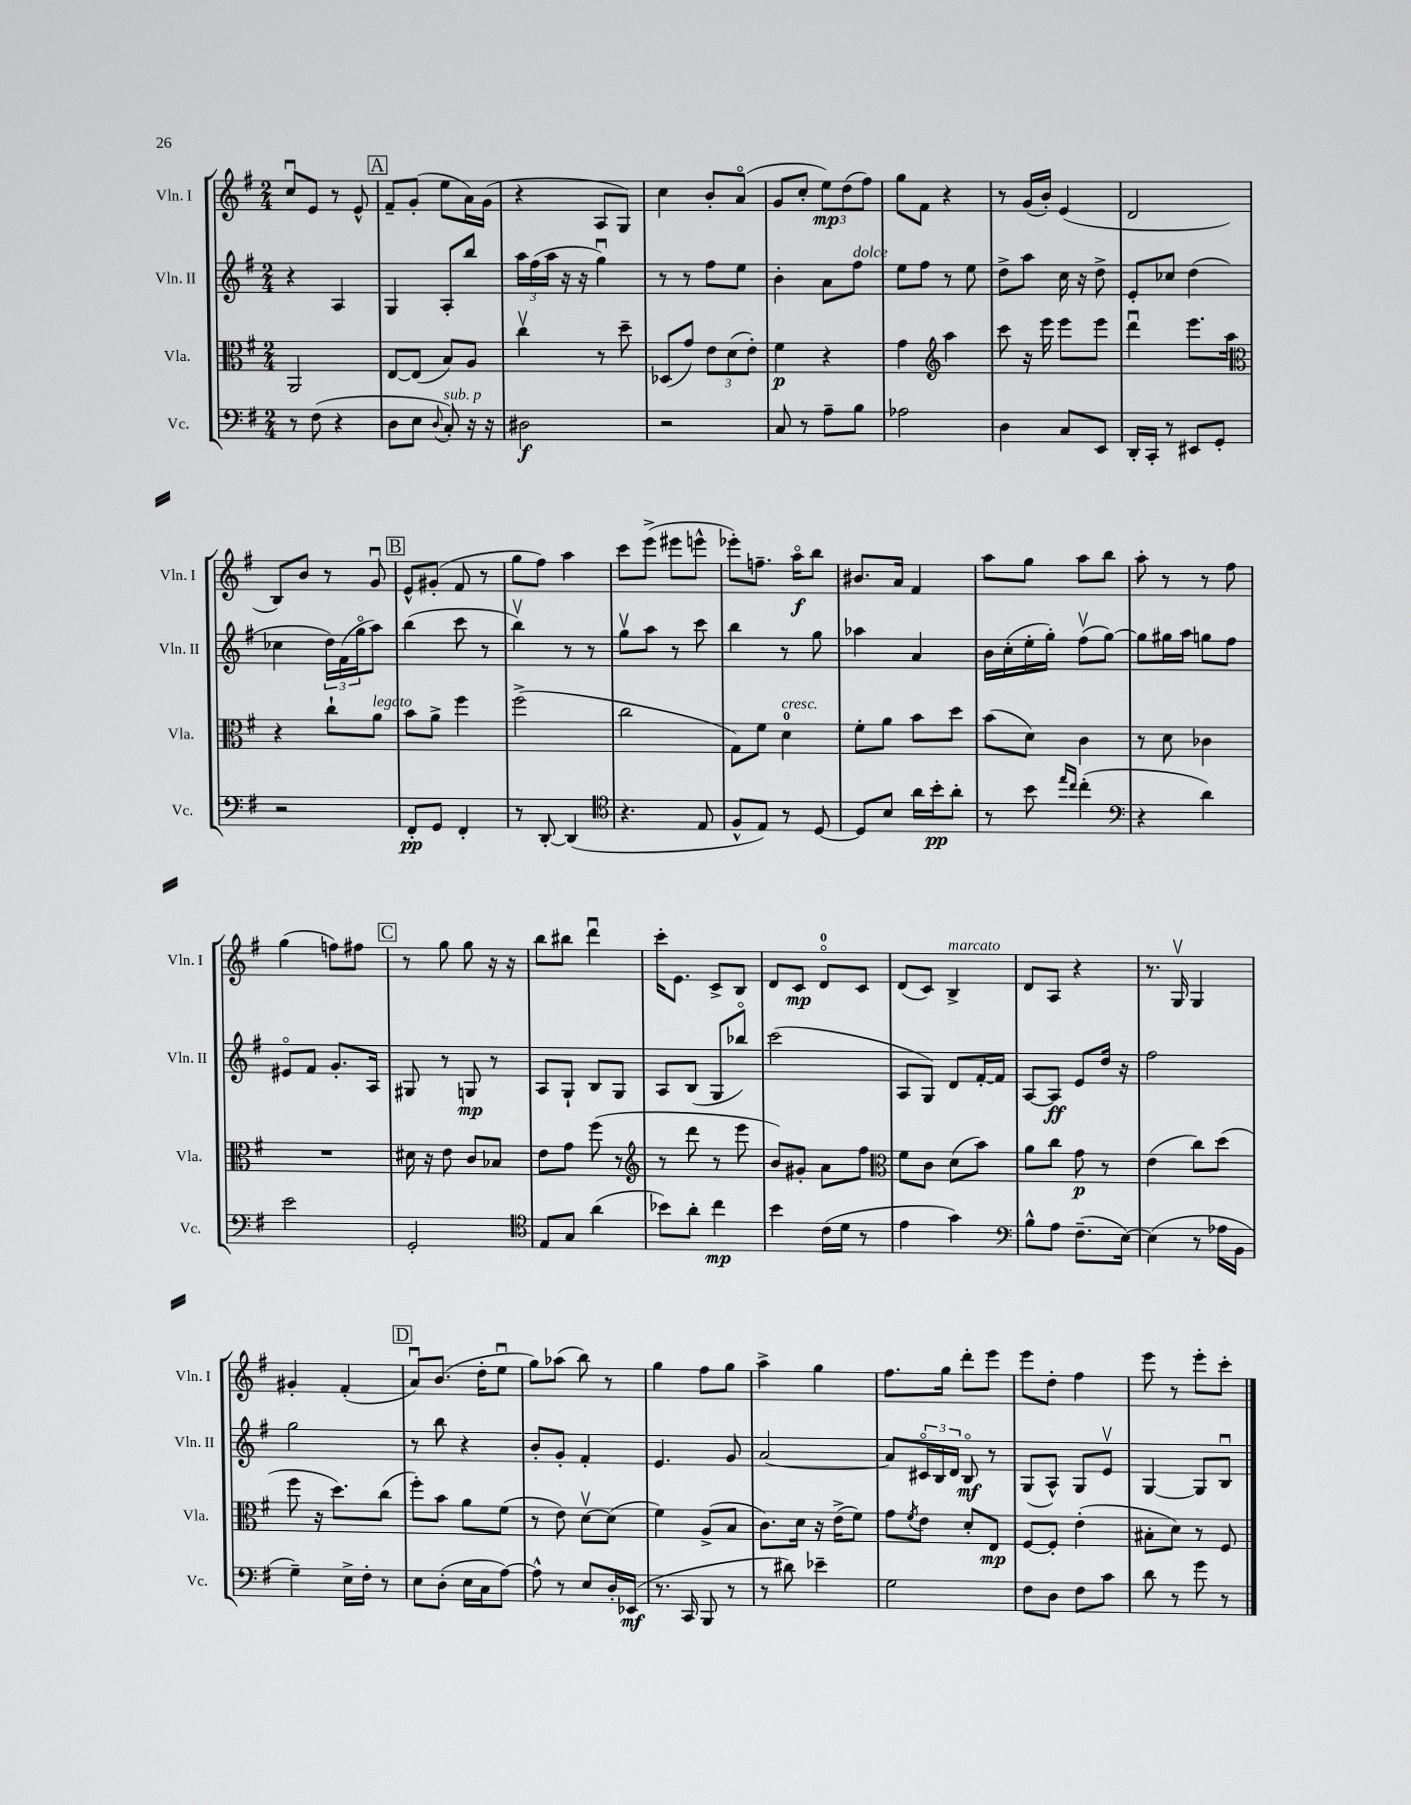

**kern	**dynam	**kern	**dynam	**kern	**dynam	**kern	**dynam
*part4	*part4	*part3	*part3	*part2	*part2	*part1	*part1
*staff4	*staff4	*staff3	*staff3	*staff2	*staff2	*staff1	*staff1
*I"Vc.	*	*I"Vla.	*	*I"Vln. II	*	*I"Vln. I	*
*I'Vc.	*	*I'Vla.	*	*I'Vln. II	*	*I'Vln. I	*
*clefF4	*	*clefC3	*	*clefG2	*	*clefG2	*
*k[f#]	*	*k[f#]	*	*k[f#]	*	*k[f#]	*
*M2/4	*	*M2/4	*	*M2/4	*	*M2/4	*
=76	=76	=76	=76	=76	=76	=76	=76
8r	.	2AA/	.	4r	.	8ccu/L	.
(8F#\	.	.	.	.	.	8e/J	.
4r	.	.	.	4A/	.	8r	.
.	.	.	.	.	.	8e^^/	.
!!LO:REH:place=s1:t=A
=77	=77	=77	=77	=77	=77	=77	=77
8D\L	.	[8E/L	.	4G/	.	8f#~/L	.
8E\J	.	(8E/J]	.	.	.	(8g'/J	.
8qqD/	.	.	.	.	.	.	.
!LO:TX:a:i:t=sub. p	!	!	!	!	!	!	!
8C'/)	.	8B/L)	.	8A'/L	.	8ee\L	.
16r	.	8A/J	.	8bb/J	.	16a\L)	.
16r	.	.	.	.	.	(16g\JJ	.
=78	=78	=78	=78	=78	=78	=78	=78
2D#X\	f	4ccv\	.	24aa\LL	.	4r	.
.	.	.	.	(24ff#\	.	.	.
.	.	.	.	24aa\JJ	.	.	.
.	.	.	.	16r	.	.	.
.	.	.	.	16r	.	.	.
.	.	8r	.	4ggu\)	.	8A/L	.
.	.	8dd~\	.	.	.	8G/J)	.
=79	=79	=79	=79	=79	=79	=79	=79
2r	.	(8D-X/L	.	8r	.	4cc\	.
.	.	8g/J)	.	8r	.	.	.
.	.	12e\L	.	8ff#\L	.	8b'/L	.
.	.	(12d\	.	.	.	.	.
.	.	.	.	8ee\J	.	(8a/J	.
.	.	12e'\J)	.	.	.	.	.
=80	=80	=80	=80	=80	=80	=80	=80
8C/	.	4f#\	p	4b'\	.	8g/L	.
8r	.	.	.	.	.	8cc'/J	.
8A~\L	.	4r	.	8a\L	.	12ee\L)	mp
.	.	.	.	.	.	(12dd\	.
!	!	!	!	!LO:TX:a:i:t=dolce	!	!	!
8B\J	.	.	.	8ff#\J	.	.	.
.	.	.	.	.	.	12ff#\J)	.
=81	=81	=81	=81	=81	=81	=81	=81
2A-X\	.	4g\	.	8ee\L	.	8gg\L	.
.	.	.	.	8ff#\J	.	8f#\J	.
*	*	*clefG2	*	*	*	*	*
.	.	4aa\	.	8r	.	4r	.
.	.	.	.	8ee\	.	.	.
=82	=82	=82	=82	=82	=82	=82	=82
4D\	.	8ccc\	.	8dd^\L	.	8r	.
.	.	16r	.	8aa\J	.	(16g/LL	.
.	.	16eee\	.	.	.	16b'/JJ)	.
8C/L	.	8eee\L	.	16cc\	.	(4e/	.
.	.	.	.	16r	.	.	.
8EE/J	.	8eee\J	.	8dd^\	.	.	.
=83	=83	=83	=83	=83	=83	=83	=83
16DD'/LL	.	4dddu\	.	8e'/L	.	2d/	.
16CC'/JJ	.	.	.	.	.	.	.
8r	.	.	.	8cc-X/J	.	.	.
8EE#X/L	.	8.eee\L	.	(4dd\	.	.	.
8GG'/J	.	.	.	.	.	.	.
.	.	16aa\Jk	.	.	.	.	.
!!LO:LB:g=z
=84	=84	=84	=84	=84	=84	=84	=84
*	*	*clefC3	*	*	*	*	*
2r	.	4r	.	4cc-X\	.	8B/L)	.
.	.	.	.	.	.	8b/J	.
.	.	8cc`\L	.	24dd\LL)	.	8r	.
.	.	.	.	(24f#\	.	.	.
.	.	.	.	24gg\J	.	.	.
!	!	!LO:TX:a:i:t=legato	!	!	!	!	!
.	.	8a\J	.	8aa\J)	.	8gu/	.
!!LO:REH:place=s1:t=B
=85	=85	=85	=85	=85	=85	=85	=85
8FF#'/L	pp	8b\L	.	(4bb\	.	8e^^/L	.
8GG/J	.	8a^\J	.	.	.	(8g#X'/J	.
4FF#'/	.	4ff#\	.	8ccc\	.	8f#/	.
.	.	.	.	8r	.	8r	.
=86	=86	=86	=86	=86	=86	=86	=86
8r	.	(2ff#^\	.	4bbv\)	.	8gg\L	.
[8DD'/	.	.	.	.	.	8ff#\J)	.
(4DD/]	.	.	.	8r	.	4aa\	.
.	.	.	.	8r	.	.	.
=87	=87	=87	=87	=87	=87	=87	=87
*clefC4	*	*	*	*	*	*	*
4.r	.	2cc\	.	8ggv\L	.	8ccc\L	.
.	.	.	.	8aa\J	.	(8eee^\J	.
.	.	.	.	8r	.	8eee#X\L	.
8E/	.	.	.	8ccc\	.	8eeen^^\J	.
=88	=88	=88	=88	=88	=88	=88	=88
8F#^^/L	.	8G\L)	.	4bb\	.	8eee-X'\L)	.
8E/J)	.	8f#\J	.	.	.	8.ffn~\J	.
!	!	!LO:TX:a:i:t=cresc.	!	!	!	!	!
8r	.	4d\	.	8r	.	.	.
.	.	.	.	.	.	16aa\KL	f
[8D/	.	.	.	8gg\	.	8bb\J	.
=89	=89	=89	=89	=89	=89	=89	=89
8D/L]	.	8f#'\L	.	4aa-X\	.	8.b#X/L	.
8B/J	.	8a\J	.	.	.	.	.
.	.	.	.	.	.	16a/Jk	.
16a\LL	.	8b\L	.	4a/	.	4f#/	.
16b'\J	pp	.	.	.	.	.	.
8a'\J	.	8dd\J	.	.	.	.	.
=90	=90	=90	=90	=90	=90	=90	=90
8r	.	(8b\L	.	16b\LL	.	8aa\L	.
.	.	.	.	(16cc'\	.	.	.
8b\	.	8d\J)	.	16ee'\	.	8gg\J	.
.	.	.	.	16gg'\JJ)	.	.	.
16qqee/LL	.	.	.	.	.	.	.
16qqcc/JJ	.	.	.	.	.	.	.
(4cc'\	.	4c\	.	(8ff#v\L	.	8aa\L	.
.	.	.	.	[8gg\J)	.	8bb\J	.
=91	=91	=91	=91	=91	=91	=91	=91
*clefF4	*	*	*	*	*	*	*
4r	.	8r	.	8gg\L]	.	8aa'\	.
.	.	8d\	.	16gg#X\L	.	8r	.
.	.	.	.	16aa\JJ	.	.	.
4d\)	.	4c-X\	.	8ggn\L	.	8r	.
.	.	.	.	8ff#\J	.	8ff#\	.
!!LO:LB:g=z
=92	=92	=92	=92	=92	=92	=92	=92
2e\	.	2r	.	8e#X/L	.	(4gg\	.
.	.	.	.	8f#/J	.	.	.
.	.	.	.	8.g'/L	.	8ffn\L)	.
.	.	.	.	.	.	8ff#X\J	.
.	.	.	.	16A/Jk	.	.	.
!!LO:REH:place=s1:t=C
=93	=93	=93	=93	=93	=93	=93	=93
2GG'/	.	16d#X\	.	8G#X/	.	8r	.
.	.	16r	.	.	.	.	.
.	.	8e\	.	8r	.	8gg\	.
.	.	8c/L	.	8Gn/	mp	8gg\	.
.	.	8B-X/J	.	8r	.	16r	.
.	.	.	.	.	.	16r	.
=94	=94	=94	=94	=94	=94	=94	=94
*clefC4	*	*	*	*	*	*	*
8E/L	.	8e\L	.	8A/L	.	8bb\L	.
8G/J	.	8g\J	.	8G`/J	.	8bb#X\J	.
(4a\	.	(8ff#\	.	8B/L	.	4dddu\	.
.	.	8r	.	8G/J	.	.	.
=95	=95	=95	=95	=95	=95	=95	=95
*	*	*clefG2	*	*	*	*	*
8b-X\L)	.	8r	.	8A/L	.	16ccc'\KL	.
.	.	.	.	.	.	8.e\J	.
8a'\J	.	8ddd\	.	(8B/J	.	.	.
4cc\	mp	8r	.	8G/L	.	8c^/L	.
.	.	8eee\	.	8bb-X/J)	.	8B/J	.
=96	=96	=96	=96	=96	=96	=96	=96
4b\	.	8b/L)	.	(2ccc\	.	8d/L	.
.	.	8g#X'/J	.	.	.	8c/J	mp
(16c\LL	.	8a\L	.	.	.	8d/L	.
16d\JJ	.	.	.	.	.	.	.
8r	.	8ff#\J	.	.	.	8c/J	.
=97	=97	=97	=97	=97	=97	=97	=97
*	*	*clefC3	*	*	*	*	*
4e\	.	8f#\L	.	8A/L	.	(8d/L	.
.	.	8c\J	.	8G/J)	.	8c/J)	.
!	!	!	!	!	!	!LO:TX:a:i:t=marcato	!
4g\)	.	(8d\L	.	8d/L	.	4B^/	.
.	.	8b\J)	.	[16f#'/L	.	.	.
.	.	.	.	16f#/JJ]	.	.	.
=98	=98	=98	=98	=98	=98	=98	=98
*clefF4	*	*	*	*	*	*	*
8B^^\L	.	8a\L	.	[8A/L	.	8d/L	.
8A\J	.	8cc\J	.	8A/J]	ff	8A/J	.
(8.F#~\L	.	8g\	p	8e/L	.	4r	.
.	.	8r	.	16dd/Jk	.	.	.
[16E\Jk)	.	.	.	16r	.	.	.
=99	=99	=99	=99	=99	=99	=99	=99
(4E\]	.	(4e\	.	2ff#\	.	8.r	.
.	.	.	.	.	.	16Gv/	.
8r	.	8cc\L)	.	.	.	4G/	.
16A-X\LL	.	(8dd\J	.	.	.	.	.
16BB\JJ	.	.	.	.	.	.	.
!!LO:LB:g=z
=100	=100	=100	=100	=100	=100	=100	=100
4G~\)	.	8ff#\	.	2gg\	.	4g#X'/	.
.	.	16r	.	.	.	.	.
.	.	8.dd\L)	.	.	.	.	.
16E^\LL	.	.	.	.	.	(4f#'/	.
16F#'\JJ	.	.	.	.	.	.	.
8r	.	(8cc\J	.	.	.	.	.
!!LO:REH:place=s1:t=D
=101	=101	=101	=101	=101	=101	=101	=101
8E\L	.	8ff#'\L)	.	8r	.	8au/L)	.
(8D'\J	.	8b\J	.	8bb\	.	(8.b/J	.
16E\LL	.	8a\L	.	4r	.	.	.
16C\J	.	.	.	.	.	16dd'\KL	.
[8A\J)	.	(8f#\J	.	.	.	8eeu\J	.
=102	=102	=102	=102	=102	=102	=102	=102
8A^^\]	.	8r	.	8b'/L	.	8gg\L)	.
8r	.	8e\)	.	8g'/J	.	(8aa-X\J	.
8E/L	.	[8dv\L	.	4f#'/	.	8bb\)	.
16D'/L	.	(8d\J]	.	.	.	8r	.
(16EE-X/JJ	mf	.	.	.	.	.	.
=103	=103	=103	=103	=103	=103	=103	=103
8.r	.	4f#\)	.	4.e/	.	4gg\	.
16CC/	.	.	.	.	.	.	.
8BBB/	.	(8A^/L	.	.	.	8ff#\L	.
8r	.	8B/J	.	8g/	.	8gg\J	.
=104	=104	=104	=104	=104	=104	=104	=104
8r	.	8.c\L)	.	[2a/	.	4aa^\	.
8d#X\)	.	.	.	.	.	.	.
.	.	16d\Jk	.	.	.	.	.
4e-X~\	.	16r	.	.	.	4gg\	.
.	.	(16e^\KL	.	.	.	.	.
.	.	8f#\J)	.	.	.	.	.
=105	=105	=105	=105	=105	=105	=105	=105
2G\	.	8g\L	.	8a/L]	.	8.ff#\L	.
.	.	8qf#/	.	.	.	.	.
.	.	8e\J	.	24c#X/L	.	.	.
.	.	.	.	24B/	.	.	.
.	.	.	.	.	.	16gg\Jk	.
.	.	.	.	24d/JJ	.	.	.
.	.	8d'/L	.	8B/	mf	8ddd'\L	.
.	.	8E/J	mp	8r	.	8eee\J	.
=106	=106	=106	=106	=106	=106	=106	=106
8F#\L	.	[8F#/L	.	(8G/L	.	8eee\L	.
8D\J	.	8F#'/J]	.	8A^^/J)	.	8dd'\J	.
8F#\L	.	(4e'\	.	8G/L	.	4ff#\	.
8c\J	.	.	.	8ev/J	.	.	.
=107	=107	=107	=107	=107	=107	=107	=107
8d\	.	8B#X'\L	.	[4G/	.	8eee\	.
8r	.	8d\J)	.	.	.	8r	.
8g\	.	8r	.	8G/L]	.	8eee'\L	.
8r	.	8F#/	.	8Bu/J	.	8ccc'\J	.
==	==	==	==	==	==	==	==
*-	*-	*-	*-	*-	*-	*-	*-
